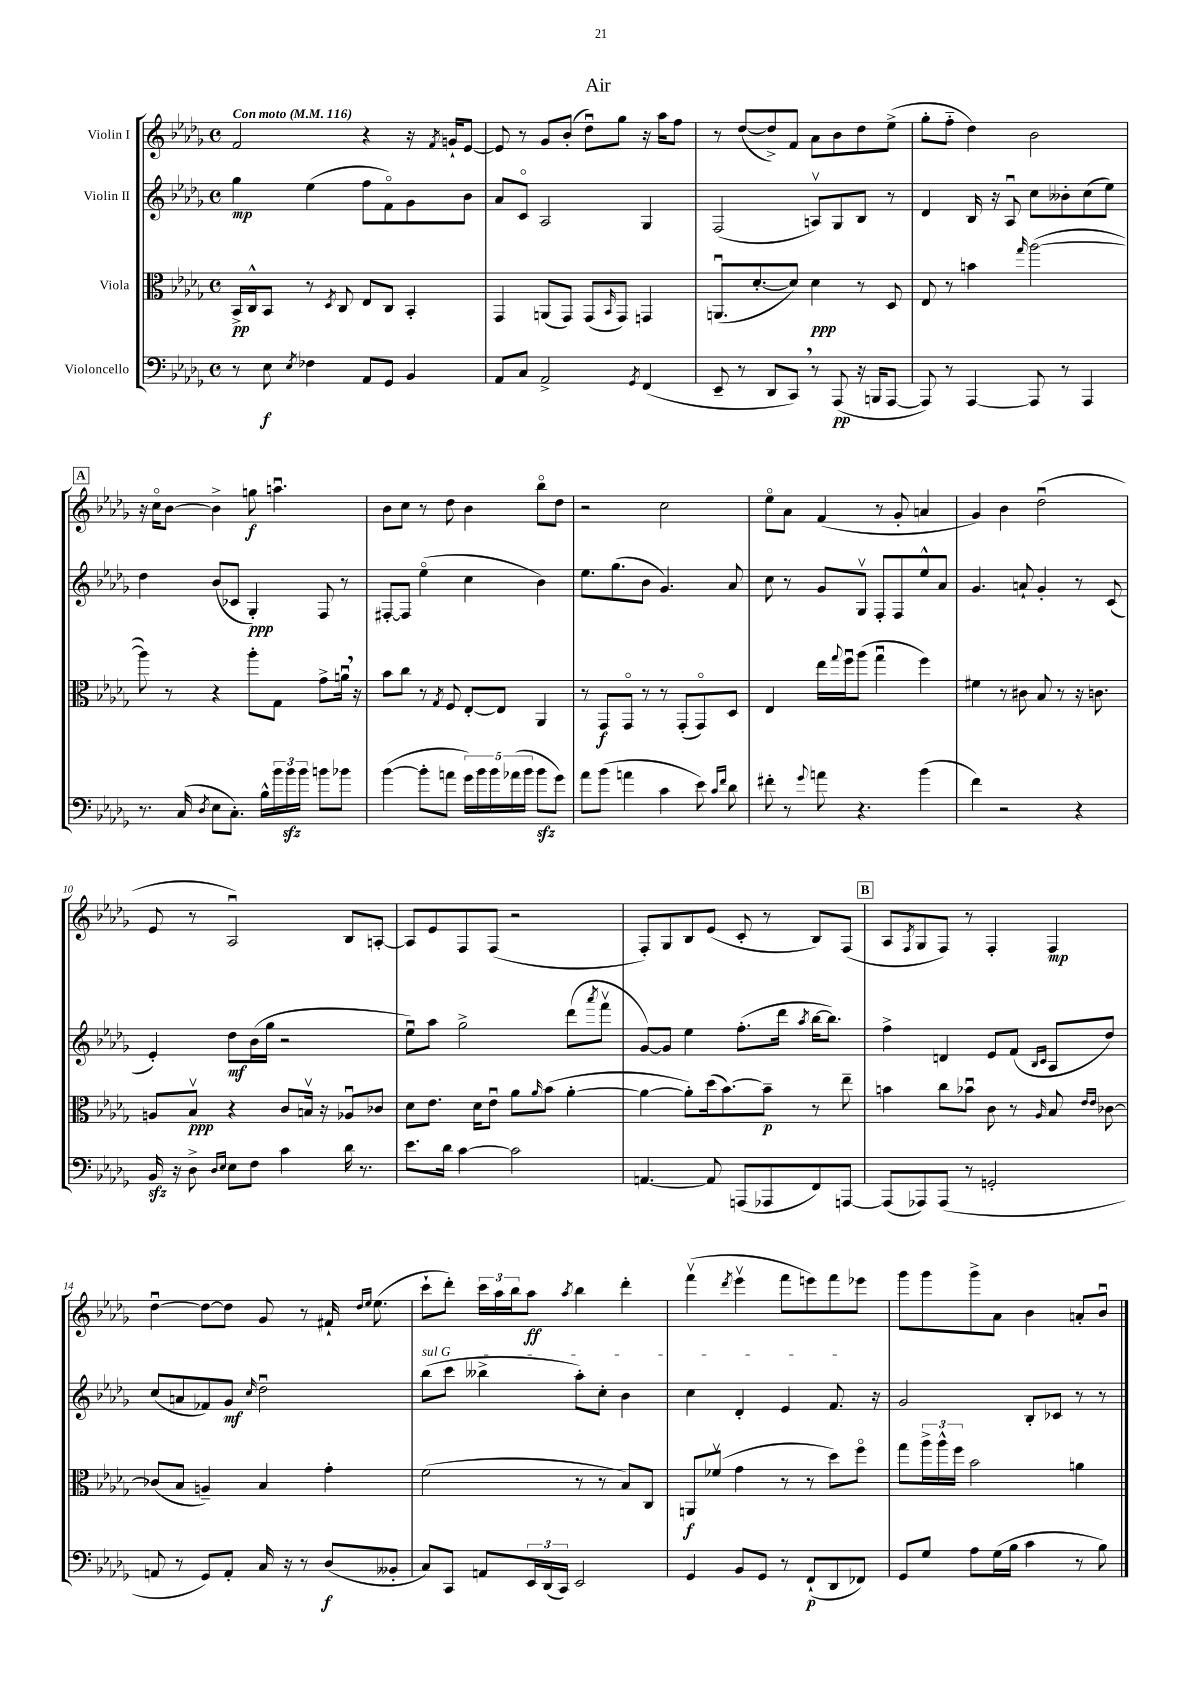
\header { title = "Air" }
<<
\new StaffGroup <<
\new Staff = "s0" \with { instrumentName = "Violin I" } {
    \clef treble \key des \major \defaultTimeSignature \time 4/4 \tempo "Con moto" 4 = 116
    f'2 r4 r16 \acciaccatura { f'8 } g'16-! ees'8~ |
    ees'8 r8 ges'8 bes'8-.( des''8\downbow) ges''8 r16 aes''16 f''8 |
    r8 des''8~( des''8->) f'8 aes'8 bes'8 des''8 ees''8->( |
    ges''8-. f''8-_ des''4) bes'2 |
    \mark \markup { \box "A" } r16 c''16\flageolet bes'8~ bes'4-> g''8\f a''4.\downbow |
    bes'8 c''8 r8 des''8 bes'4 bes''8\flageolet des''8 |
    r2 c''2 |
    ees''8\flageolet aes'8 f'4( r8 ges'8-. a'4 |
    ges'4) bes'4 des''2\downbow( |
    ees'8 r8 aes2\downbow) bes8 a8~-. |
    a8 ees'8 f8 f8( r2 |
    f8-.) ges8 bes8 ees'8( c'8-. r8 bes8) f8( |
    \mark \markup { \box "B" } aes8 \acciaccatura { f8 } ges8 f8) r8 f4-. f4\mp |
    des''4~\downbow des''8~ des''8 ges'8 r8 fis'16-! \grace { des''16 ees''16 } ees''8.( |
    c'''8-! des'''8-.) \tuplet 3/2 { c'''16 aes''16 bes''16 } aes''8\ff \acciaccatura { aes''8 } bes''4 des'''4-. |
    f'''4\upbow( \acciaccatura { des'''8 } ees'''4\upbow f'''8 e'''8) f'''8 ees'''8 |
    ges'''8 ges'''8 ges'''8-> aes'8 bes'4 a'8-. bes'8\downbow \bar "|." |
}
\new Staff = "s1" \with { instrumentName = "Violin II" } {
    \clef treble \key des \major \defaultTimeSignature \time 4/4
    ges''4\mp ees''4( f''8 f'8\flageolet) ges'8 bes'8 |
    aes'8 c'8\flageolet aes2 ges4 |
    f2( a8\upbow) ges8 bes8 r8 |
    des'4 bes16 r16 aes8\downbow c''8 beses'8-. c''8( ees''8) |
    \mark \markup { \box "A" } des''4 bes'8( ces'8 ges4-.\ppp) f8 r8 |
    fis8~-. fis8 ees''4\flageolet( c''4 bes'4) |
    ees''8. ges''8.( bes'8 ges'4.) aes'8 |
    c''8 r8 ges'8 ges8\upbow f8-. f8 ees''8-^ aes'8 |
    ges'4. a'8-! ges'4-. r8 c'8( |
    ees'4-.) des''8\mf bes'16( ges''16 r2 |
    ees''8\downbow) aes''8 ges''2-> des'''8( \acciaccatura { aes'''8 } f'''8\upbow |
    ges'8~) ges'8 ees''4 f''8.-.( des'''16 \acciaccatura { aes''8 } bes''16~ bes''8.) |
    \mark \markup { \box "B" } f''4-> d'4 ees'8 f'8( \grace { bes16 c'16 } aes8 des''8) |
    c''8( a'8 fes'8) ges'8\mf \grace { c''16 } des''2\downbow |
    \once \override TextSpanner.bound-details.left.text = \markup { \italic "sul G" } bes''8\startTextSpan( c'''8 beses''4-> aes''8-.) c''8-. bes'4 |
    c''4 des'4-. ees'4 f'8.\stopTextSpan r16 |
    ges'2 bes8-. ces'8 r8 r8 \bar "|." |
}
\new Staff = "s2" \with { instrumentName = "Viola" } {
    \clef alto \key des \major \defaultTimeSignature \time 4/4
    bes,16->\pp c16-^ bes,8 r8 \acciaccatura { des8 } c8 ees8 c8 bes,4-. |
    ges,4 a,8( ges,8) ges,8( \grace { bes,16 } ges,8) g,4 |
    a,8.\downbow( des'8.~-. des'8) des'4\ppp r8 des8 |
    ees8 r8 b'4 \grace { ges''16 } aes''2~( |
    \mark \markup { \box "A" } aes''8) r8 r4 aes''8-. ges8 ges'8-> a'16\downbow \breathe r16 |
    bes'8 c''8 r8 \acciaccatura { ges8 } f8 ees8~-. ees8 aes,4 |
    r8 ges,8\f ges,8\flageolet r8 r8 ges,8-.( ges,8\flageolet) des8 |
    ees4 ees''16 \appoggiatura { ges''8 } f''16\downbow aes''8( ges''4\downbow f''4) |
    fis'4 r8 cis'8 bes8 r8 r16 c'8. |
    a8 bes8\upbow\ppp r4 c'8 b16\upbow r16 aes8\downbow ces'8 |
    des'8 ees'8. des'16 ees'8\downbow aes'8 \grace { aes'16 } bes'8( aes'4~-. |
    aes'4~ aes'8-.) des''16( bes'8.~) bes'8--\p r8 ees''8-- |
    \mark \markup { \box "B" } b'4 c''8 bes'8\downbow c'8 r8 \grace { aes16 } bes8 \grace { ees'16 ees'16 } ces'8~ |
    ces'8( bes8 a4--) bes4 ges'4-. |
    f'2( r8 r8 bes8) c8 |
    a,8\f fes'8\upbow( ges'4 r8 r8 des''8) f''8\flageolet |
    ges''8 \tuplet 3/2 { aes''16-> aes''16-^ f''16 } bes'2 a'4 \bar "|." |
}
\new Staff = "s3" \with { instrumentName = "Violoncello" } {
    \clef bass \key des \major \defaultTimeSignature \time 4/4
    r8 ees8\f \acciaccatura { ees8 } fes4 aes,8 ges,8 bes,4 |
    aes,8 c8 aes,2-> \acciaccatura { ges,8 } f,4( |
    ees,8-- r8 des,8 c,8) \breathe r8 aes,,8\pp( r16 b,,16 aes,,8~ |
    aes,,8) r8 aes,,4~ aes,,8 r8 aes,,4 |
    \mark \markup { \box "A" } r8. c16( \acciaccatura { des8 } ees8 c8.-.) bes16-^ \tuplet 3/2 { bes'16 bes'16\sfz bes'16 } b'8 bes'8 |
    bes'4~( bes'8-. a'8 \tuplet 5/4 { ges'16) bes'16 bes'16 aes'16( bes'16 } bes'8\sfz ges'8) |
    aes'8 bes'8( a'4 c'4 ees'8) \grace { c'16 f'16 } des'8 |
    fis'8-. r8 \appoggiatura { ges'8 } a'8 r4. bes'4( |
    f'4) r2 r4 |
    bes,16\sfz r16 des8-> \grace { des16 ees16 } ees8 f8 c'4 des'16 r8. |
    ees'8. des'16 c'4~ c'2 |
    a,4.~ a,8 a,,8( aes,,8 f,8) a,,8~ |
    \mark \markup { \box "B" } a,,8( aes,,8) aes,,8( r8 g,2-. |
    a,8 r8 ges,8) a,8-. c16 r16 r8 des8\f( beses,8-. |
    c8) c,8 a,8 \tuplet 3/2 { ees,16 des,16( c,16) } ees,2 |
    ges,4 bes,8 ges,8 r8 f,8-!\p( des,8 fes,8) |
    ges,8 ges8 aes8 ges16( bes16 c'4 r8 bes8) \bar "|." |
}
>>
>>
